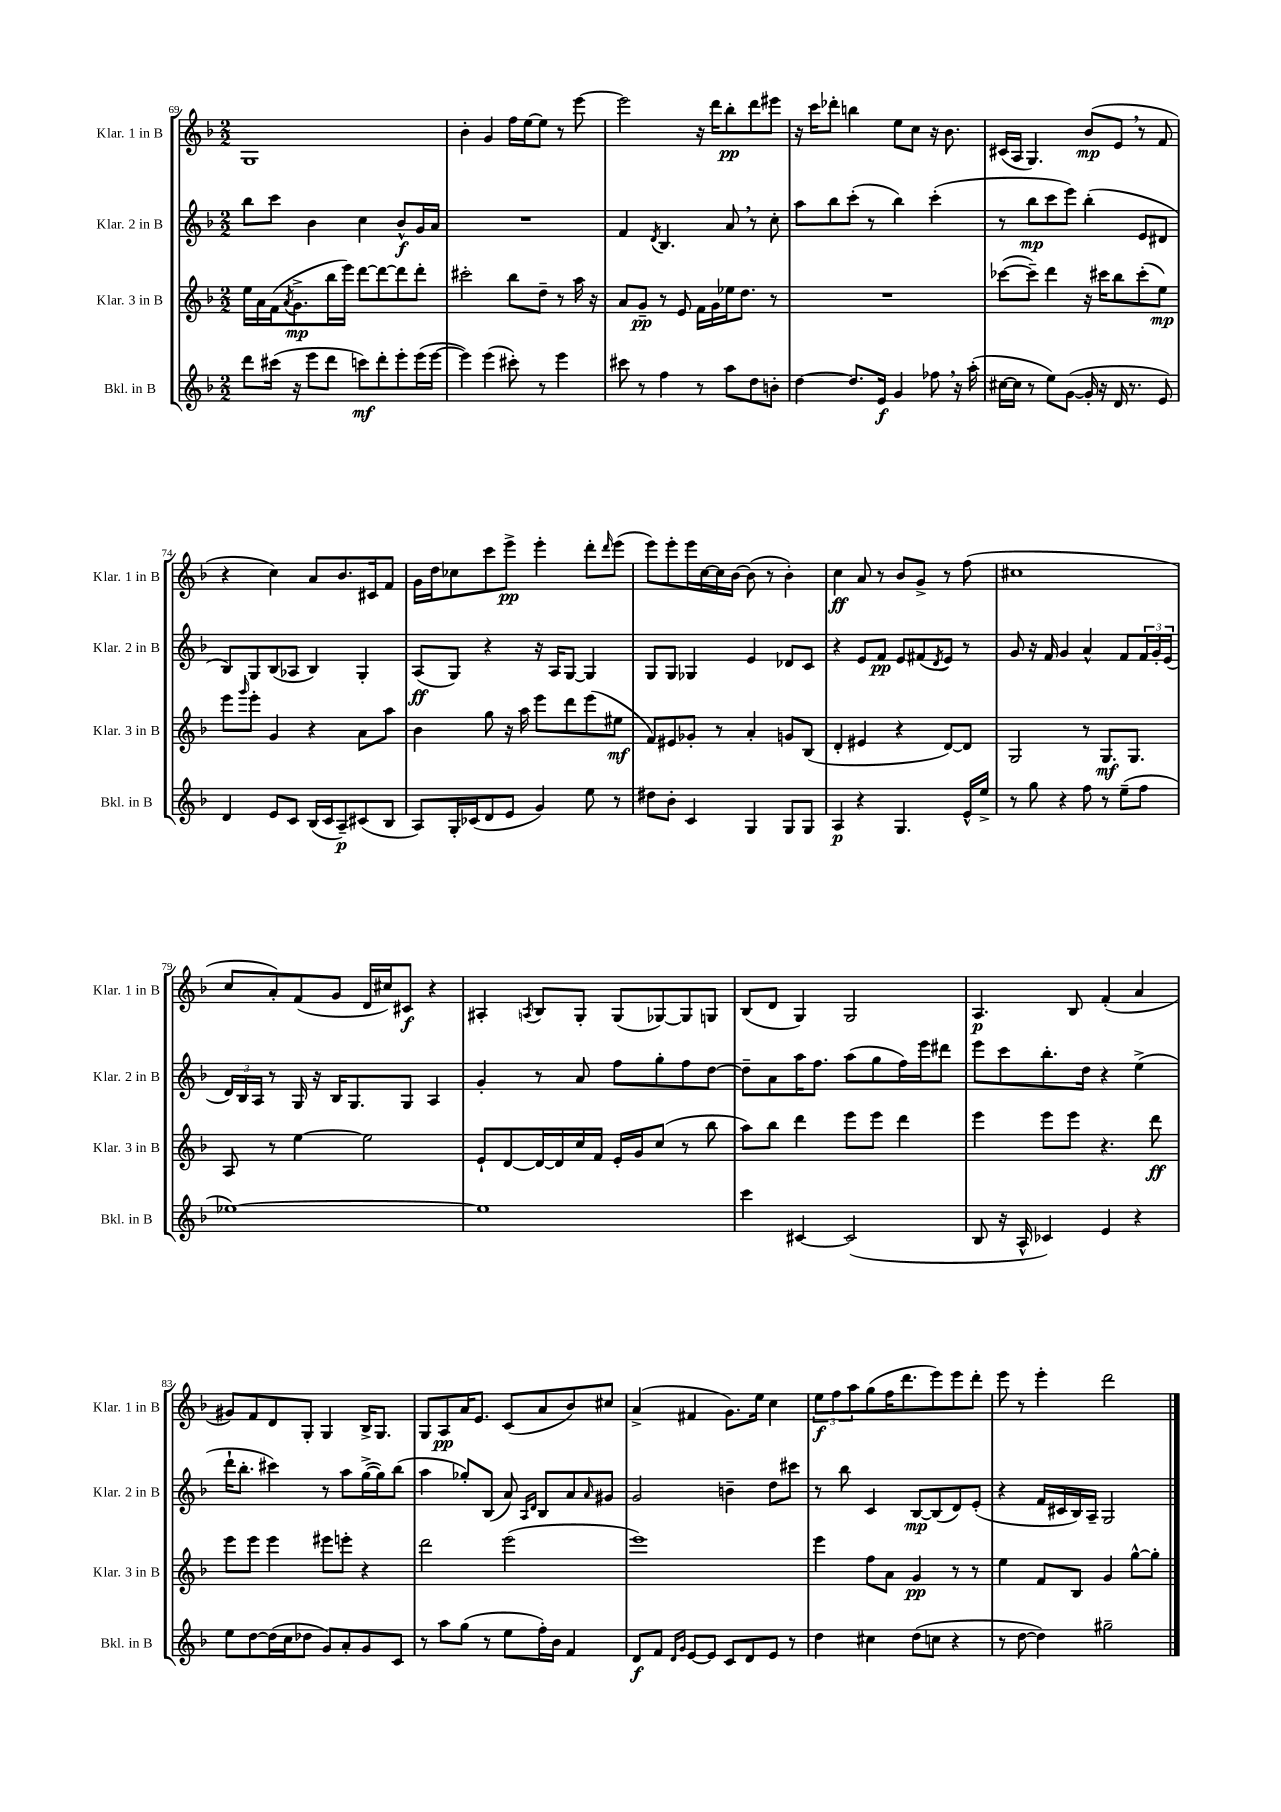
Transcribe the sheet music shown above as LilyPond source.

<<
\new StaffGroup <<
\new Staff = "s0" \with { instrumentName = "Klar. 1 in B" shortInstrumentName = "Klar. 1 in B" } {
    \clef treble \key f \major \numericTimeSignature \time 2/2
    g1 |
    bes'4-. g'4 f''16 e''16~ e''8 r8 e'''8~ |
    e'''2 r16 d'''16 bes''8-.\pp d'''8 eis'''8 |
    r16 c'''16 des'''8-. b''4 e''8 c''8 r16 bes'8. |
    cis'16( a16 g4.) bes'8\mp( e'8 \breathe r8 f'8 |
    r4 c''4) a'8 bes'8. cis'16 f'8 |
    g'16 d''16 ces''8 c'''8 e'''8->\pp e'''4-. d'''8-. \grace { d'''16 } e'''8( |
    e'''8) e'''8-. e'''16 c''16~ c''16 bes'16~ bes'8( r8 bes'4-.) |
    c''4\ff a'8 r8 bes'8 g'8-> r8 f''8( |
    cis''1 |
    c''8 a'8-.) f'8( g'8 d'16 cis''16) cis'8\f r4 |
    ais4-. \acciaccatura { a8 } bes8 g8-. g8( ges8~) ges8 g8 |
    bes8( d'8 g4) g2 |
    a4.\p bes8 f'4-.( a'4 |
    gis'8) f'8 d'8 g8-. g4 bes16-> g8. |
    g8 a8\pp a'16 e'8. c'8( a'8 bes'8) cis''8 |
    a'4->( fis'4 g'8.) e''16 c''4 |
    \tuplet 3/2 { e''8\f f''8 a''8 } g''8( f''16 d'''8. e'''8) e'''8 d'''8-. |
    e'''8 r8 e'''4-. d'''2 \bar "|." |
}
\new Staff = "s1" \with { instrumentName = "Klar. 2 in B" shortInstrumentName = "Klar. 2 in B" } {
    \clef treble \key f \major \numericTimeSignature \time 2/2
    bes''8 c'''8 bes'4 c''4 bes'8-^\f g'16 a'16 |
    R1 |
    f'4 \acciaccatura { d'8 } bes4. a'8 \breathe r8 c''8-. |
    a''8 bes''8 c'''8-.( r8 bes''4) c'''4-.( |
    r8 bes''8\mp c'''8 e'''8) bes''4-.( e'8 dis'8 |
    bes8) g8 bes8( aes8 bes4) g4-. |
    a8\ff( g8) r4 r16 a16 g8~ g4 |
    g8 g8 ges4 e'4 des'8 c'8 |
    r4 e'8 f'8\pp e'8 fis'8( \acciaccatura { d'8 } e'8) r8 |
    g'8 r16 f'16 g'4 a'4-^ f'8 \tuplet 3/2 { f'16 g'16-. e'16( } |
    \tuplet 3/2 { d'16) bes16 a16 } r8 g16 r16 bes16 g8. g8 a4 |
    g'4-. r8 a'8 f''8 g''8-. f''8 d''8~ |
    d''8-- a'8 a''16 f''8. a''8( g''8 f''16) e'''16 dis'''8 |
    e'''8 c'''8 bes''8.-. d''16 r4 e''4->( |
    d'''16-! bes''8.-. cis'''4) r8 a''8 g''16~->( g''16) bes''8( |
    a''4 ges''8-.) bes8( a'8) \grace { a16 d'16 } bes8 a'8 \grace { a'16 } gis'8 |
    g'2 b'4-- d''8 cis'''8 |
    r8 bes''8 c'4 bes8~\mp bes8( d'8) e'8-.( |
    r4 f'16 cis'16 bes16) a16-- g2 \bar "|." |
}
\new Staff = "s2" \with { instrumentName = "Klar. 3 in B" shortInstrumentName = "Klar. 3 in B" } {
    \clef treble \key f \major \numericTimeSignature \time 2/2
    e''16 a'16 f'16( \acciaccatura { a'8 } g'8.->\mp bes''16 e'''16) d'''8~ d'''8~ d'''8 d'''8-. |
    cis'''2-. bes''8 d''8-- r8 a''16 r16 |
    a'8 g'8--\pp r8 e'8 f'16 g'16 ees''16 d''8. r8 |
    R1 |
    ces'''8~( ces'''8--) d'''4 r16 cis'''16 bes''8 cis'''8-.( e''8\mp) |
    e'''8 \grace { g'''16 } e'''8-. g'4 r4 a'8 a''8 |
    bes'4 g''8 r16 a''16 e'''8 d'''8 e'''8( eis''8\mf |
    f'8) eis'8 ges'8-. r8 a'4-. g'8 bes8( |
    d'4-. eis'4 r4 d'8~) d'8 |
    g2 r8 g8.\mf g8. |
    a8 r8 e''4~ e''2 |
    e'8-! d'8~ d'16~ d'16 c''16 f'16 e'16-. g'16 c''8( r8 bes''8 |
    a''8) bes''8 d'''4 e'''8 e'''8 d'''4 |
    e'''4 e'''8 e'''8 r4. d'''8\ff |
    e'''8 e'''8 e'''4 eis'''8 e'''8-. r4 |
    d'''2 e'''2( |
    e'''1) |
    e'''4 f''8 a'8 g'4\pp r8 r8 |
    e''4 f'8 bes8 g'4 g''8~-^ g''8-. \bar "|." |
}
\new Staff = "s3" \with { instrumentName = "Bkl. in B" shortInstrumentName = "Bkl. in B" } {
    \clef treble \key f \major \numericTimeSignature \time 2/2
    d'''8 cis'''16( r16 e'''8 d'''8 c'''8\mf) d'''8-. e'''8-. e'''16( e'''16~ |
    e'''4) e'''4( cis'''8-.) r8 e'''4 |
    cis'''8 r8 f''4 r8 a''8 d''8 b'8-. |
    d''4~ d''8. e'16\f g'4 fes''8 \breathe r16 a''16-.( |
    cis''16~ cis''16 r8 e''8) g'8~( g'16-. r16 d'16 r8. e'8) |
    d'4 e'8 c'8 bes16( c'16 a8--\p) cis'8( bes8 |
    a8) g16-. ces'16( d'8 e'8 g'4) e''8 r8 |
    dis''8 bes'8-. c'4 g4 g8 g8 |
    a4\p r4 g4. e'16-^ e''16-> |
    r8 g''8 r4 f''8 r8 e''8--( f''8 |
    ees''1~) |
    ees''1 |
    c'''4 cis'4~ cis'2( |
    bes8 r16 a16-^ ces'4) e'4 r4 |
    e''8 d''8~ d''16( c''16 des''8 g'8) a'8-. g'8 c'8 |
    r8 a''8 g''8( r8 e''8 f''16-.) bes'16 f'4 |
    d'8\f f'8 \grace { d'16 g'16 } e'8~ e'8 c'8 d'8 e'8 r8 |
    d''4 cis''4 d''8( c''8 r4 |
    r8 d''8~ d''4) gis''2-- \bar "|." |
}
>>
>>
\layout { \context { \Score currentBarNumber = #69 } }
